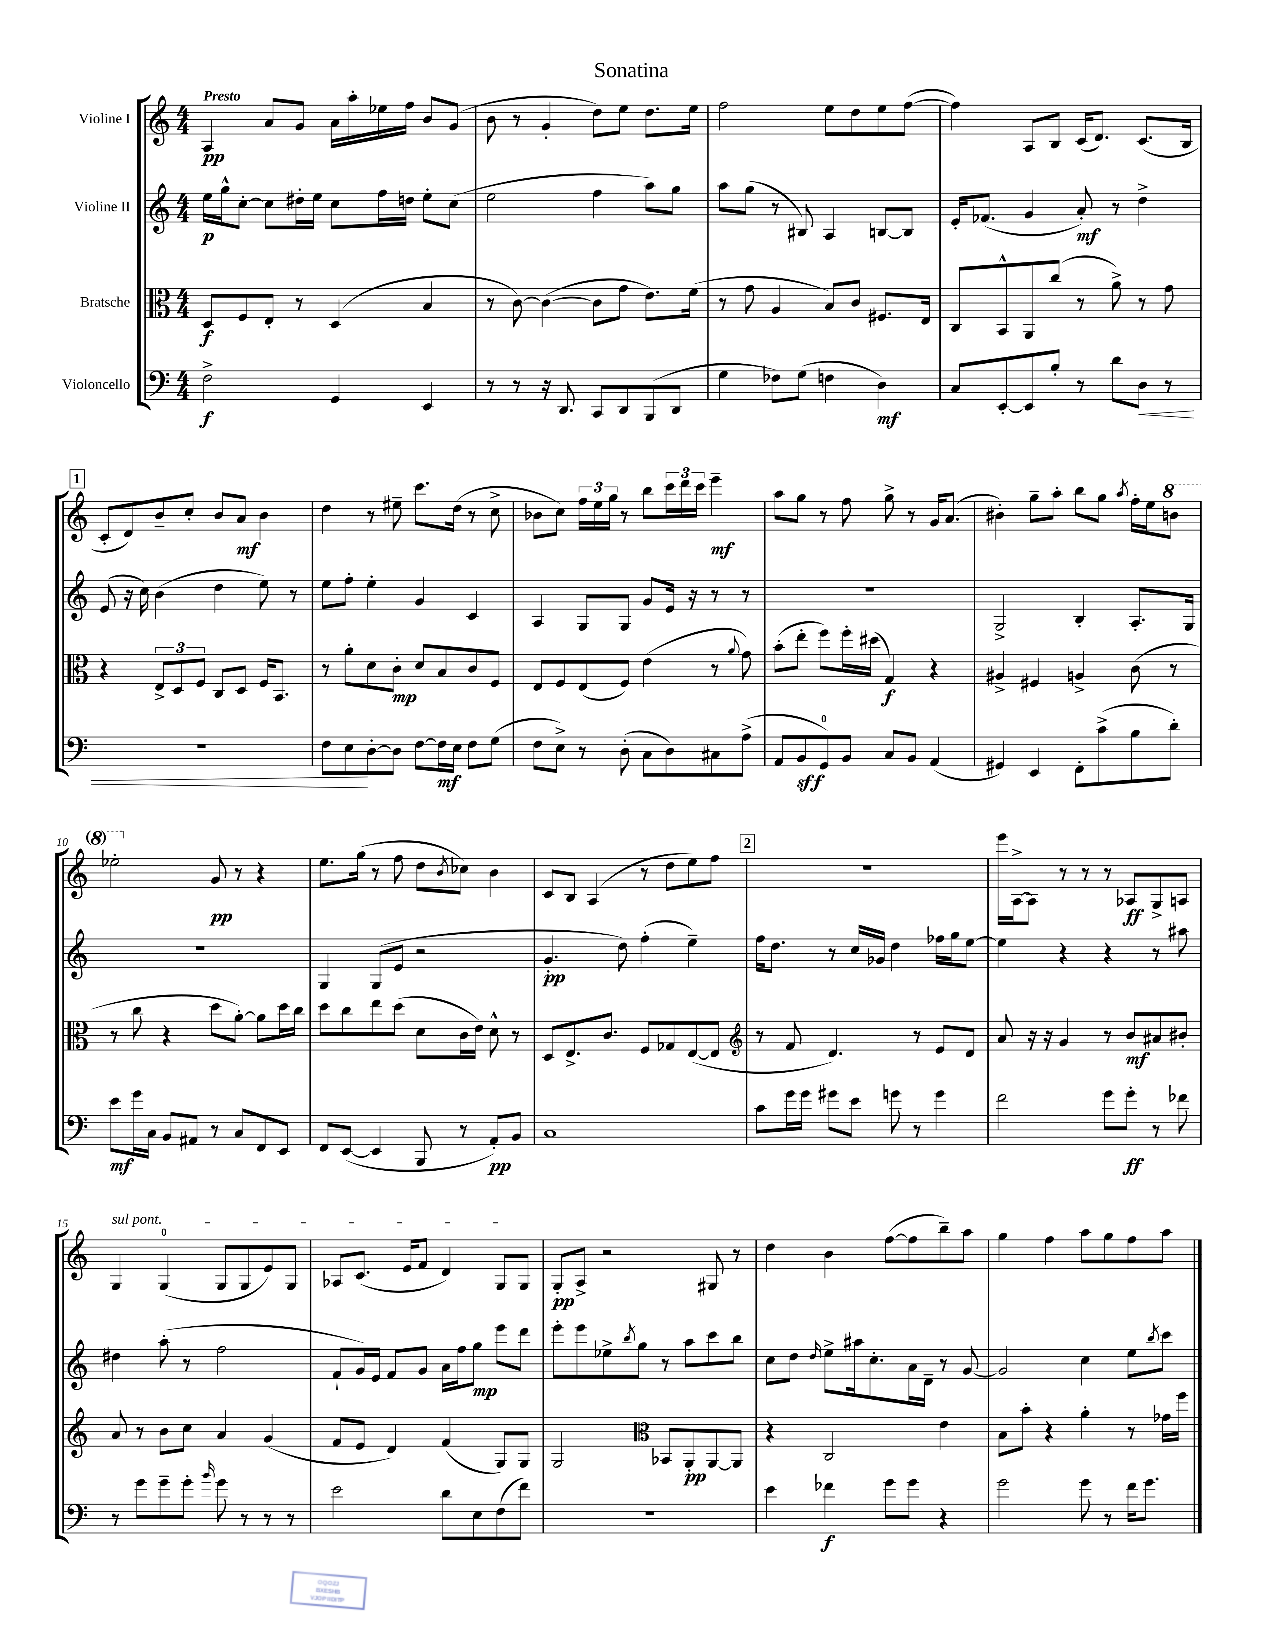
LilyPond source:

\header { title = "Sonatina" }
<<
\new StaffGroup <<
\new Staff = "s0" \with { instrumentName = "Violine I" } {
    \clef treble \key c \major \numericTimeSignature \time 4/4 \tempo "Presto"
    a4\pp a'8 g'8 a'16 a''16-. ees''16 f''16 b'8 g'8( |
    b'8 r8 g'4-. d''8) e''8 d''8. e''16 |
    f''2 e''8 d''8 e''8 f''8~( |
    f''4) a8 b8 c'16( d'8.) c'8.( b16 |
    \mark \markup { \box "1" } c'8-. d'8) b'8-- c''8-. b'8 a'8\mf b'4 |
    d''4 r8 eis''8-- c'''8. d''16( r8 c''8-> |
    bes'8 c''8) \tuplet 3/2 { f''16 e''16 g''16 } r8 b''8 \tuplet 3/2 { c'''16 d'''16 c'''16 } e'''4--\mf |
    a''8 g''8 r8 f''8 g''8-> r8 g'16 a'8.( |
    bis'4-.) g''8-- a''8-. b''8 g''8 \acciaccatura { a''8 } f''16-. e''16 \ottava #1 b''!8 |
    ees'''2-. \ottava #0 g'8\pp r8 r4 |
    e''8. g''16( r8 f''8 d''8 \acciaccatura { b'8 } ces''8) b'4 |
    c'8 b8 a4( r8 d''8 e''8) f''8 |
    \mark \markup { \box "2" } R1 |
    e'''16 a16~-> a8 r8 r8 r8 aes8\ff g8-> a8 |
    \once \override TextSpanner.bound-details.left.text = \markup { \italic "sul pont." } g4\startTextSpan g4-0( g8 g8 e'8) g8 |
    aes8 c'8.( e'16 f'8 d'4) g8 g8\stopTextSpan |
    g8-.\pp a8-> r2 gis8 r8 |
    d''4 b'4 f''8~( f''8 b''8--) a''8 |
    g''4 f''4 a''8 g''8 f''8 a''8 \bar "|." |
}
\new Staff = "s1" \with { instrumentName = "Violine II" } {
    \clef treble \key c \major \numericTimeSignature \time 4/4
    e''16\p g''16-^ c''8~-. c''8 dis''16-. e''16 c''8 f''16 d''16 e''8-. c''8( |
    e''2 f''4 a''8) g''8 |
    a''8 g''8( r8 bis8) a4 b8~ b8 |
    e'16-. fes'8.( g'4 a'8-.\mf) r8 d''4-> |
    \mark \markup { \box "1" } e'8( r16 c''16) b'4( d''4 e''8) r8 |
    e''8 f''8-. e''4-. g'4 c'4 |
    a4 g8 g8 g'8 e'16 r16 r8 r8 |
    R1 |
    g2-> b4-. a8.-. g16 |
    R1 |
    g4 g8( e'8 r2 |
    g'4.-.\pp d''8) f''4-.( e''4--) |
    \mark \markup { \box "2" } f''16 d''8. r8 c''16 ges'16 d''4 fes''16 g''16 e''8~ |
    e''4 r4 r4 r8 ais''8 |
    dis''4 a''8-.( r8 f''2 |
    f'8-! g'16) e'16 f'8 g'8 a'16 f''16 g''8\mp e'''8 d'''8 |
    e'''8-. e'''8 ees''8-> \acciaccatura { b''8 } g''8 r8 a''8 c'''8 b''8 |
    c''8 d''8 \grace { d''16 } e''8-> ais''16 c''8.-. a'16 d'16-- r8 g'8~ |
    g'2 c''4 e''8 \acciaccatura { b''8 } c'''8 \bar "|." |
}
\new Staff = "s2" \with { instrumentName = "Bratsche" } {
    \clef alto \key c \major \numericTimeSignature \time 4/4
    d8\f f8 e8-. r8 d4( b4 |
    r8 c'8~) c'4~( c'8 g'8 e'8.) f'16( |
    r8 g'8 a4 b8) c'8 fis8. e16 |
    c8 b,8-^ a,8 c''8( r8 a'8->) r8 g'8 |
    \mark \markup { \box "1" } r4 \tuplet 3/2 { e8-> d8 f8 } c8 d8 f16 b,8. |
    r8 a'8-. d'8 c'8-.\mp d'8 b8 c'8 f8 |
    e8 f8 e8( f8) e'4( r8 \appoggiatura { a'8 } g'8) |
    b'8-.( e''8-. f''8) f''16-. dis''16( g4\f) r4 |
    ais4-> fis4 a4-> c'8( r8 |
    r8 c''8 r4 d''8 a'8~-.) a'8 d''16 c''16 |
    d''8 c''8 e''8 d''8( d'8 c'16 e'16) d'8-^ r8 |
    d8 e8.-> c'8. f8 ges8 e8~( e8 |
    \mark \markup { \box "2" } \clef treble r8 f'8 d'4.) r8 e'8 d'8 |
    a'8 r16 r16 g'4 r8 b'8\mf ais'8 bis'8-. |
    a'8 r8 b'8 c''8 a'4 g'4( |
    f'8 e'8 d'4) f'4( g8) g8 |
    g2 \clef alto bes,8 a,8-.\pp a,8~ a,8 |
    r4 c2 e'4 |
    b8 b'8-. r4 a'4-. r8 ges'16 f''16 \bar "|." |
}
\new Staff = "s3" \with { instrumentName = "Violoncello" } {
    \clef bass \key c \major \numericTimeSignature \time 4/4
    f2->\f g,4 e,4 |
    r8 r8 r16 d,8. c,8 d,8 b,,8( d,8 |
    g4 fes8) g8( f4 d4\mf) |
    c8 e,8~-. e,8 b8-. r8 d'8 d8\< r8 |
    \mark \markup { \box "1" } R1 |
    f8 e8\! d8~-. d8 f8~ f16\mf e16 f8 g8( |
    f8 e8->) r8 d8-.( c8 d8) cis8 a8->( |
    a,8 b,8\sff g,8-0) b,8 c8 b,8 a,4( |
    gis,4) e,4 f,8-. c'8->( b8 d'8-.) |
    e'8\mf g'16 c16 b,8 ais,8 r8 c8 f,8 e,8 |
    f,8 e,8~( e,4 b,,8 r8 a,8-.\pp) b,8 |
    c1 |
    \mark \markup { \box "2" } c'8 g'16 g'16 gis'8 e'8 g'8 r8 g'4 |
    f'2 g'8 g'8-.\ff r8 fes'8 |
    r8 g'8 g'8-- g'8-. \grace { b'16 } g'8 r8 r8 r8 |
    e'2 d'8 e8 f8( f'8) |
    R1 |
    e'4 fes'4\f g'8 g'8 r4 |
    g'2 g'8 r8 f'16 g'8. \bar "|." |
}
>>
>>
